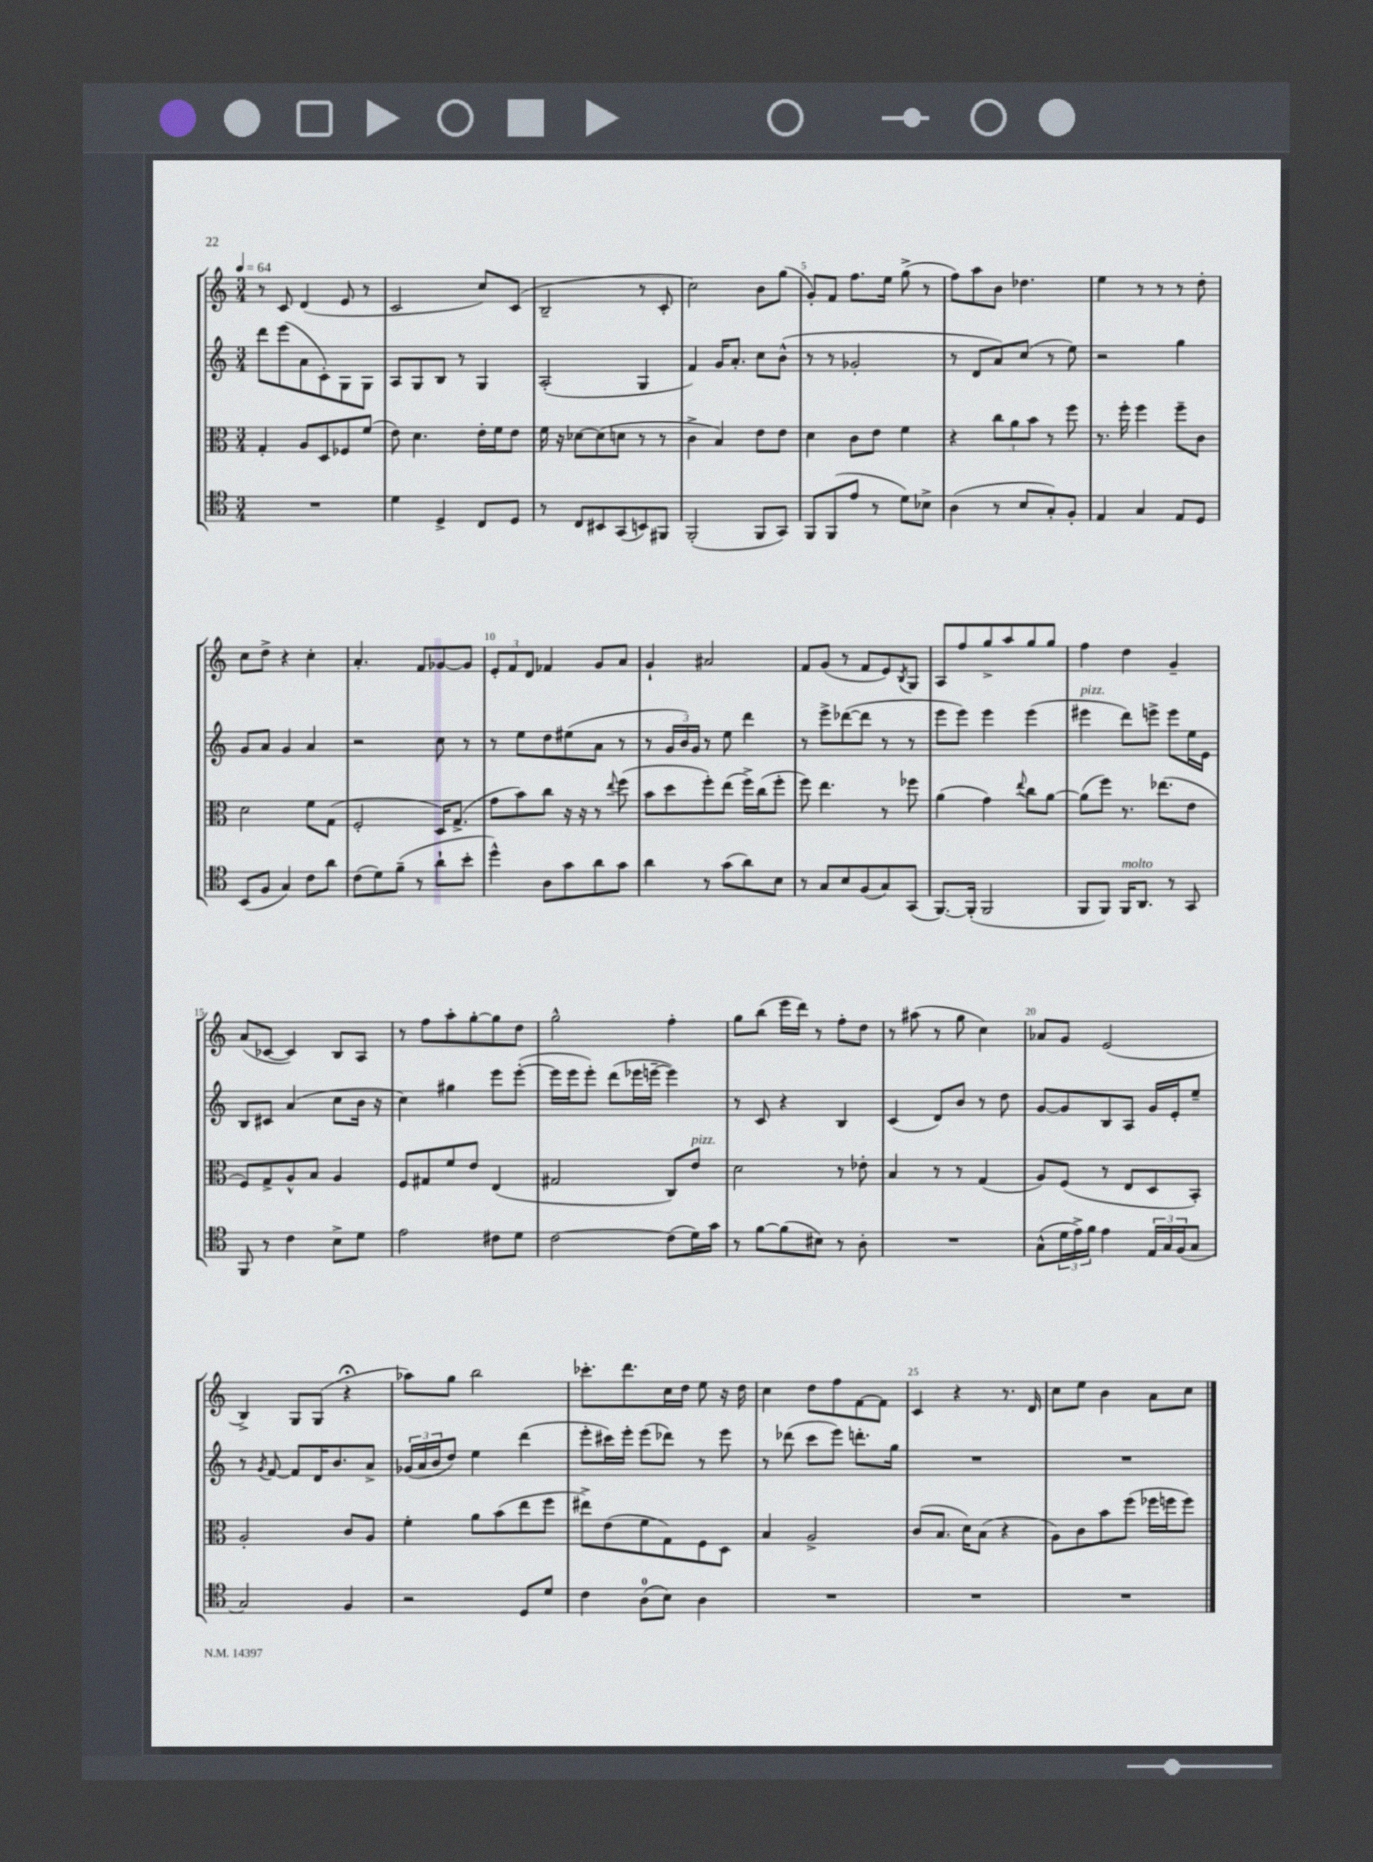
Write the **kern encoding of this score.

**kern	**kern	**kern	**kern
*part4	*part3	*part2	*part1
*staff4	*staff3	*staff2	*staff1
*clefC4	*clefC3	*clefG2	*clefG2
*k[]	*k[]	*k[]	*k[]
*M3/4	*M3/4	*M3/4	*M3/4
*MM64	*MM64	*MM64	*MM64
=1	=1	=1	=1
2.r	4G'/	8ddd\L	8r
.	.	(8eee\	8c/
.	8A/L	8a\	(4d/
.	8D/	8c'\)	.
.	8F-X/	8G\	8e/
.	(8f/J	8G\J	8r
=2	=2	=2	=2
4d\	8e\)	8A/L	2c/
.	4.d\	8G/	.
4D^/	.	8B/J	.
.	.	8r	.
8C/L	16e'\LL	4G/	8cc/L)
.	16f\J	.	.
8D/J	8e\J	.	(8c/J
=3	=3	=3	=3
8r	16f\	(2A'/	2B~/
.	16r	.	.
8C/L	[8d-X\L	.	.
8BB#X/	(8d-\]	.	.
(8GG/	8dn\J	.	.
8BBn/)	8r	4G/	8r
8FF#X/J	8r	.	8c'/
=4	=4	=4	=4
(2FF'/	4c^\	4f/)	2cc\)
.	4B/)	16g/KL	.
.	.	8.a'/J	.
8FF/L	8e\L	8cc\L	8b\L
8GG/J)	8e\J	(8b^^\J	(8gg\J
=5	=5	=5	=5
8FF/L	4d\	8r	8g'/L)
(8FF/	.	8r	8f/J
8e/J	8c\L	2g-X'/	8.ff\L
8r	8e\J	.	.
.	.	.	16ee\Jk
8d\L)	4f\	.	(8gg^\
8B-X^\J	.	.	8r
=6	=6	=6	=6
(4A\	4r	8r	8ff\L)
.	.	8d/L	8aa\
8r	12cc\L	8a/)	8b\J
.	12a\	.	.
8B/L	.	(8cc/J	4.dd-X\
.	12b\J	.	.
8G'/)	8r	8r	.
8F'/J	8ff\	8ee\)	.
=7	=7	=7	=7
4E/	8.r	2r	4ee\
.	16ff'\	.	.
4G/	4ff\	.	8r
.	.	.	8r
8E/L	8ff~\L	4gg\	8r
8D/J	8c\J	.	8dd'\
!!LO:LB:g=z
=8	=8	=8	=8
(8BB/L	2d\	8g/L	8cc\L
8F/J	.	8a/J	8dd^\J
4G/)	.	4g/	4r
8c\L	8f\L	4a/	4cc'\
8a\J	(8G\J	.	.
=9	=9	=9	=9
(8c\L	2F'/	2r	4.a'/
8d\)	.	.	.
(8f~\J	.	.	.
8r	.	.	8f/L
8a`\L	16D/KL)	8cc\	[8g-X/
.	(8.G^/J	.	.
8b'\J	.	8r	8g-/J]
=10	=10	=10	=10
4dd^^\)	8g\L	8r	12e'/L
.	.	.	12f/
.	8b\)	8ee\L	.
.	.	.	12d/J
8A\L	8cc\J	8dd\	4f-X/
8g\	16r	(8ee#X\	.
.	16r	.	.
8a\	8r	8a\J	8g/L
.	8qqee/	.	.
8g\J	(8ff\	8r	8a/J
=11	=11	=11	=11
4a\	8b\L	8r	4g`/
.	8dd\	24g/LL	.
.	.	24b/)	.
.	.	24g/JJ	.
8r	8ff'\)	8r	2a#X/
(8g\L	(8ee\J	8ee\	.
8a\)	16ff^\LL)	4ddd\	.
.	(16cc\J	.	.
8B\J	8ff'\J	.	.
=12	=12	=12	=12
8r	8ff\)	8r	8f/L
8G/L	4.ee\	8eee^\L	(8g/J
8B/	.	([8ddd-X\	8r
(8F/	.	8ddd-\J]	8f/L
8G/)	8r	8r	8e/)
.	.	.	8qB/
(8GG/J	8ff-X\	8r	8G/J
=13	=13	=13	=13
[8.FF/L)	(4a\	8eee\L	8A/L
.	.	8eee\J)	8ff/
(16FF'/Jk]	.	.	.
2FF/	4g\)	4eee\	8gg^/
.	.	.	8aa/
.	8qqee/	.	.
.	8cc\L	(4eee\	8gg/
.	[8a\J	.	8gg/J
=14	=14	=14	=14
!	!	!LO:TX:a:i:t=pizz.	!
8FF/L	(8a\L]	4eee#X\	4ff\
8FF/J)	8ff\J)	.	.
!LO:TX:a:i:t=molto	!	!	!
16FF/KL	8.r	8ddd\L)	4dd\
8.AA/J	.	.	.
.	.	8eeen^\J	.
.	(8.ee-X\L	.	.
8r	.	8eee\L	4g~/
8GG/	8e\J	16ee\L	.
.	.	16e\JJ	.
!!LO:LB:g=z
=15	=15	=15	=15
8FF/	8F/L)	8B/L	(8a/L
8r	8G^/	8c#X/J	[8c-X/J
4c\	8A^^/	(4a/	4c-/])
.	8B/J	.	.
8B^\L	4A/	8cc\L	8B/L
8d\J	.	16b\Jk	8A/J
.	.	16r	.
=16	=16	=16	=16
2e\	8F/L	4cc\)	8r
.	8G#X/	.	8ff\L
.	8f/	4gg#X\	8aa'\
.	8e/J	.	[8gg'\
8c#X\L	(4E/	8eee\L	8gg\]
8d\J	.	([8eee'\J	8dd\J
=17	=17	=17	=17
[2c\	2G#X/	16eee\LL]	2gg^^\
.	.	16eee\J	.
.	.	8eee'\J)	.
.	.	(8ddd\L	.
.	.	16eee-X\L	.
.	.	[16eeen~\JJ	.
(8c\L]	8C/L)	4eee\])	4ff'\
!	!LO:TX:a:i:t=pizz.	!	!
16d\L)	8e/J	.	.
16g\JJ	.	.	.
=18	=18	=18	=18
8r	2d\	8r	8gg\L
[8f\L	.	8c/	(8bb\J
(8f\]	.	4r	16eee\LL
.	.	.	16ddd\JJ)
8B#X\J)	.	.	8r
8r	8r	4B/	8ff'\L
8A'\	8e-X'\	.	8dd\J
=19	=19	=19	=19
2.r	4B/	(4c/	8r
.	.	.	(8aa#X\
.	8r	8d/L)	8r
.	8r	8b/J	8gg\
.	(4G/	8r	4cc\)
.	.	8dd\	.
=20	=20	=20	=20
(8G^^\L	8A/L)	[8g/L	8a-X/L
24d\L	(8F/J	8g/]	8g/J
24e^\)	.	.	.
24f\JJ	.	.	.
4e\	8r	8B/	(2e/
.	8E/L	8A/J	.
24E/LL	8D/	16g/LL	.
24G/	.	.	.
.	.	16e'/J	.
(24F/J	.	.	.
8G/J	8BB'/J)	8ee~/J	.
!!LO:LB:g=z
=21	=21	=21	=21
2G/)	2A'/	8r	4B^/)
.	.	8qg/	.
.	.	[8f/	.
.	.	8f/L]	8G/L
.	.	16d/K	(8G/J
.	.	8.b/	.
4F/	8c/L	.	4r;<
.	8A/J	8a^/J	.
=22	=22	=22	=22
2r	4f'\	(24g-X/LL	8aa-X\L)
.	.	24a/	.
.	.	24b/J	.
.	.	8dd/J)	8gg\J
.	8a\L	4ee\	2bb\
.	(8b\	.	.
8D/L	8ee\	(4ddd\	.
8d/J	8ff\J	.	.
=23	=23	=23	=23
4c\	8ee#X^\L)	8eee'\L	8.ccc-X'\L
.	(8e\	16ccc#X\L)	.
.	.	16eee'\JJ	8.ddd\
(8A\L	8f\	(8eee\L	.
8B\J)	8G\)	8ddd-X\J)	16cc\L
.	.	.	16dd\JJ
4A\	8F\	8r	8ee\
.	8D\J	8eee\	16r
.	.	.	16dd\
=24	=24	=24	=24
2.r	4B/	8r	4cc\
.	.	(8ddd-X\	.
.	2A^/	8ccc\L	8dd\L
.	.	8eee\J)	8ff\
.	.	8.dddn'\L	[8f\
.	.	.	8f\J]
.	.	16gg\Jk	.
=25	=25	=25	=25
2.r	(8c/L	2.r	4c/
.	8.B/J	.	.
.	.	.	4r
.	16d\KL)	.	.
.	(8B\J	.	.
.	4r	.	8.r
.	.	.	16d/
=26	=26	=26	=26
2.r	8A\L)	2.r	8cc\L
.	8c\	.	8ee\J
.	8b\	.	4b\
.	(8ff\J	.	.
.	16ff-X\LL	.	8a\L
.	16ffn\J	.	.
.	8ff\J)	.	8cc\J
==	==	==	==
*-	*-	*-	*-
